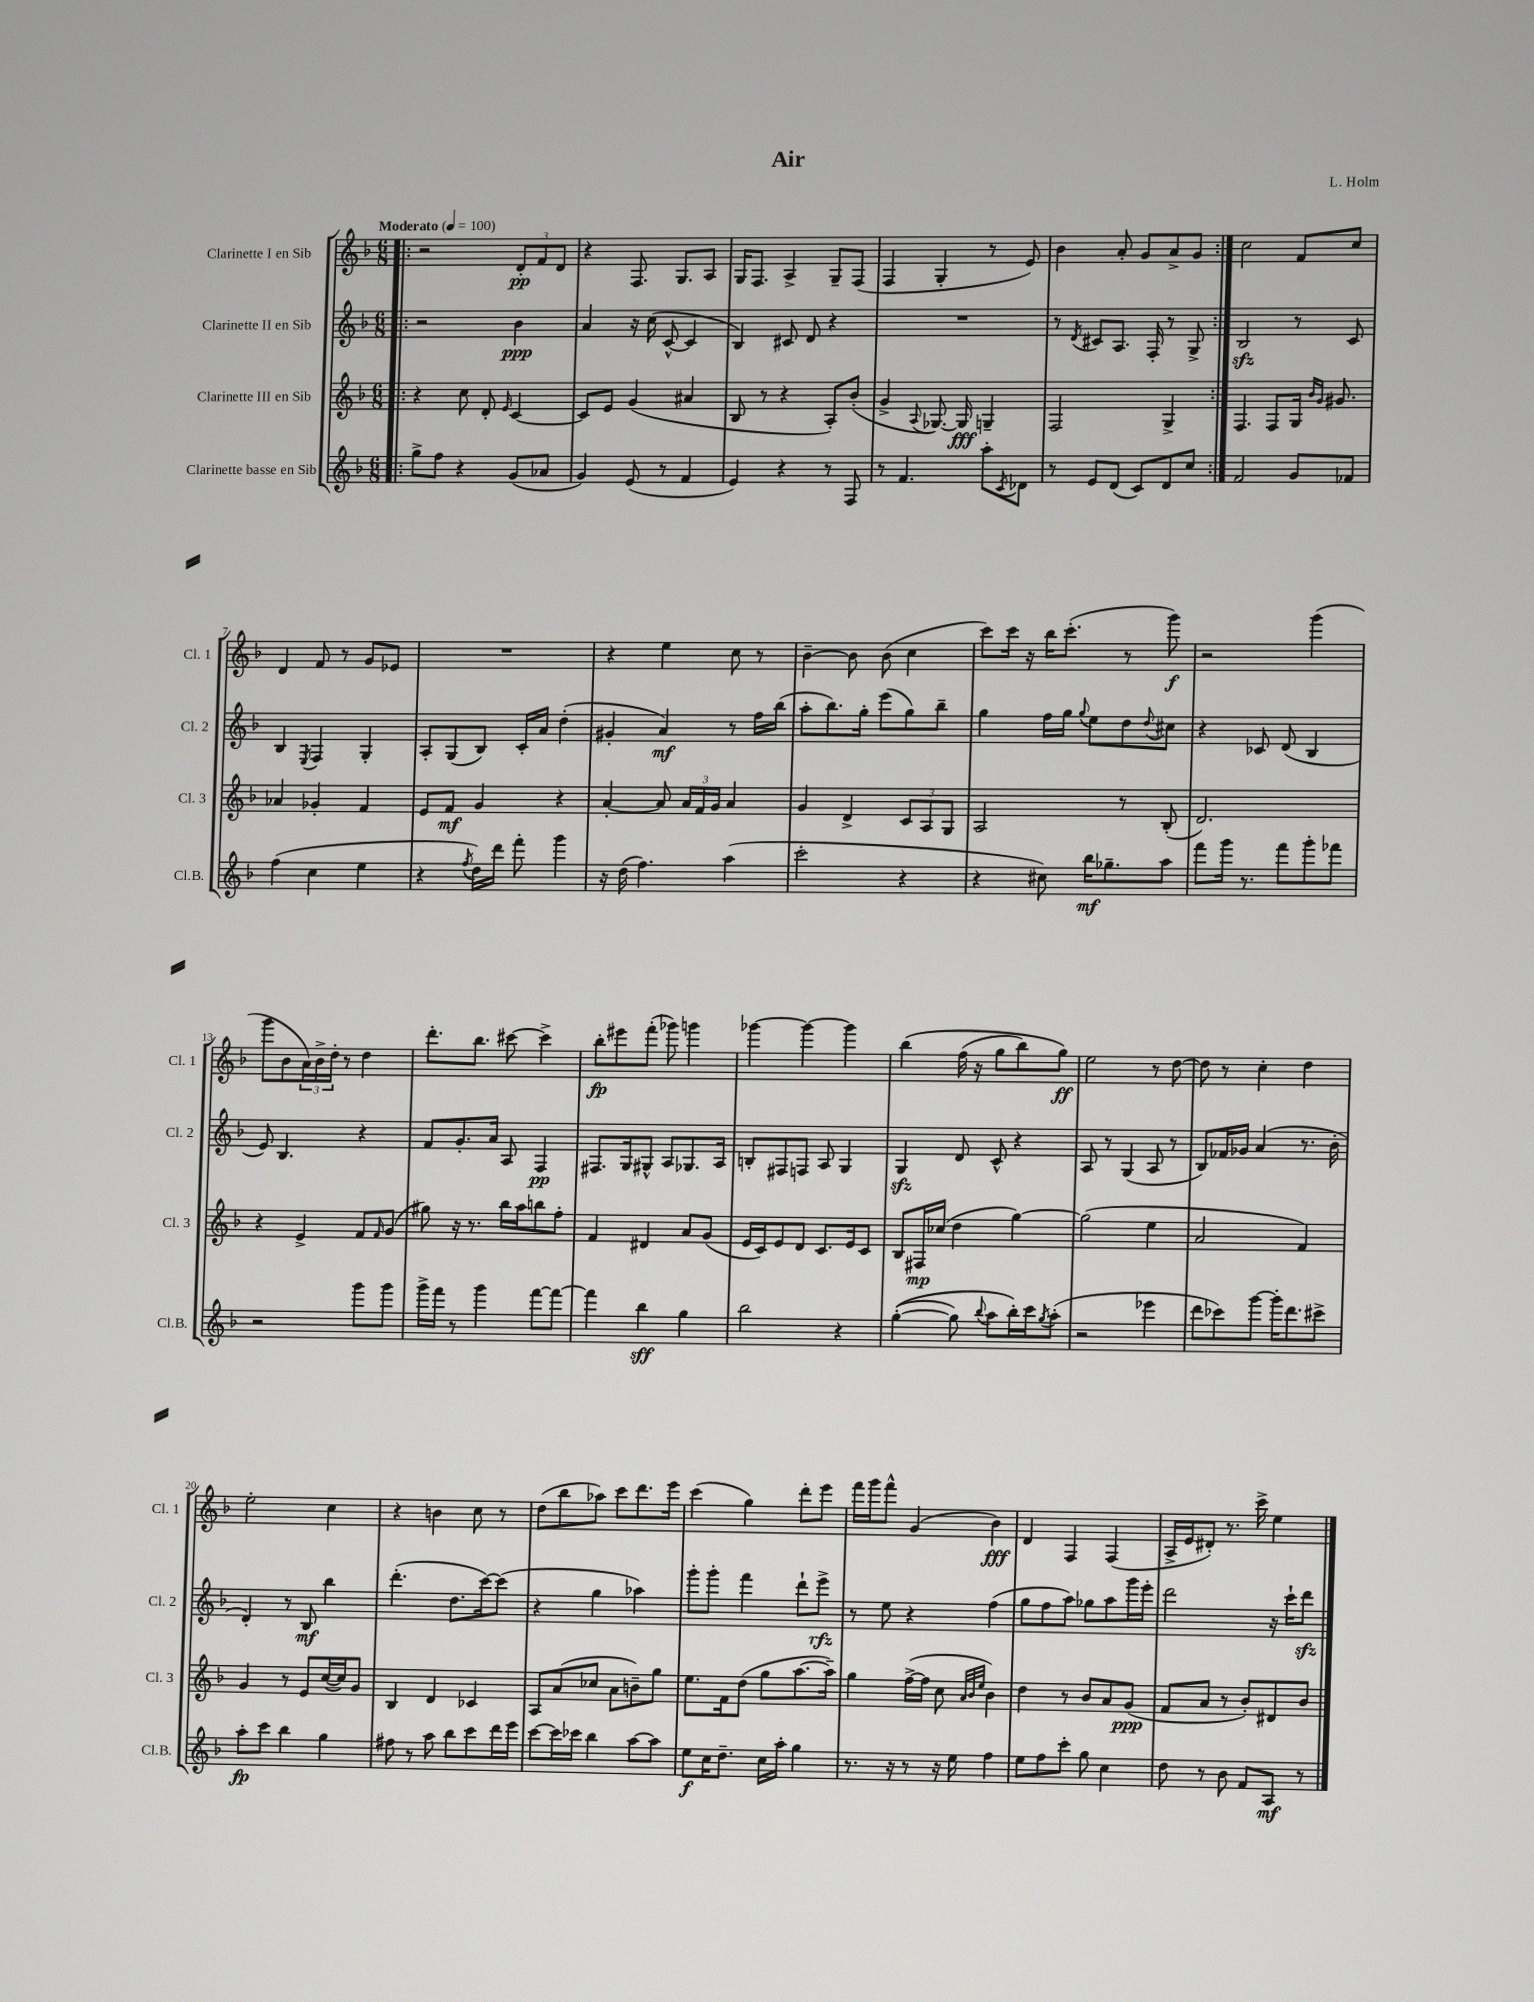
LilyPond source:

\header { title = "Air" composer = "L. Holm" }
<<
\new StaffGroup <<
\new Staff = "s0" \with { instrumentName = "Clarinette I en Sib" shortInstrumentName = "Cl. 1" } {
    \clef treble \key f \major \numericTimeSignature \time 6/8 \tempo "Moderato" 4 = 100
    \repeat volta 2 { \bar ".|:" r2 \tuplet 3/2 { d'8-.\pp f'8 d'8 } |
    r4 f8. g8. a8 |
    g16 f8. a4-> g8-- f8( |
    f4 g4-. r8 e'8) |
    bes'4 a'8-. g'8 a'8-> g'8 | }
    c''2 f'8 c''8 |
    d'4 f'8 r8 g'8 ees'8 |
    R2. |
    r4 e''4 c''8 r8 |
    bes'4~-- bes'8 bes'8( c''4 |
    c'''8) c'''16 r16 bes''16 c'''8.-.( r8 g'''8\f) |
    r2 g'''4( |
    g'''8 bes'8 \tuplet 3/2 { a'16) bes'16-> d''16-. } r8 d''4 |
    d'''8.-. bes''8. cis'''8~ cis'''4-> |
    bes''8-.\fp eis'''8 f'''8-.( ges'''8) g'''4 |
    ges'''4~ ges'''4~ ges'''4 |
    bes''4\( f''16( r16 g''8 bes''8) g''8\ff\) |
    e''2 r8 d''8~ |
    d''8 r8 c''4-. d''4 |
    e''2-. c''4 |
    r4 b'4 c''8 r8 |
    d''8( bes''8 aes''8) c'''8 d'''8. e'''16 |
    c'''4( g''4) d'''8-. e'''8 |
    f'''16 g'''16 f'''8-^ g'4( bes'4\fff) |
    d'4 f4 f4( |
    a16-> e'16 dis'8-.) r8. c'''16-> e''4 \bar "|." |
}
\new Staff = "s1" \with { instrumentName = "Clarinette II en Sib" shortInstrumentName = "Cl. 2" } {
    \clef treble \key f \major \numericTimeSignature \time 6/8
    \repeat volta 2 { \bar ".|:" r2 bes'4\ppp |
    a'4 r16 c''16( c'8~-^ c'4 |
    bes4) cis'8 d'8 r4 |
    R2. |
    r8 \acciaccatura { d'8 } cis'8 a8. f16-. r8 g8-> | }
    bes2\sfz r8 c'8 |
    bes4 \acciaccatura { e8 } f4 g4-. |
    a8-. g8( bes8) c'16-. a'16 d''4-.( |
    gis'4-. a'4\mf) r8 f''16 bes''16( |
    a''8-. bes''8.) g''16-. e'''8( g''8) bes''8-- |
    g''4 f''16 g''16 \appoggiatura { g''8 } e''8 d''8 \appoggiatura { d''8 } cis''8 |
    r4 ces'8 d'8( bes4 |
    e'8) bes4. r4 |
    f'8 g'8.-. a'16 a8 f4\pp |
    fis8. g16 gis8-^ a8 ges8. a16 |
    b8-. fis8 f8 a8 g4 |
    g4\sfz d'8 c'8-^ r4 |
    a8 r8 g4( a8 r8 |
    bes8) fes'16 ges'16 a'4( r8. bes'16-. |
    d'4-.) r8 bes8\mf bes''4 |
    d'''4.-.( d''8. c'''16~) c'''8( |
    r4 g''4 aes''4) |
    g'''8-. g'''8-. f'''4 d'''8-! e'''8->\rfz |
    r8 e''8 r4 f''4( |
    g''8 f''8 a''8) ges''8 a''8 g'''16 e'''16-. |
    d'''2 r16 c'''16-! d'''8\sfz \bar "|." |
}
\new Staff = "s2" \with { instrumentName = "Clarinette III en Sib" shortInstrumentName = "Cl. 3" } {
    \clef treble \key f \major \numericTimeSignature \time 6/8
    \repeat volta 2 { \bar ".|:" r4 c''8 d'8-. \grace { e'16 } c'4~ |
    c'8 e'8 g'4( ais'4 |
    bes8 r8 r4 a8-.) bes'8-.( |
    g'4-> \appoggiatura { a8 } ges8.~) ges16\fff g4-- |
    f2 g4-> | }
    f4. f8 g16 \grace { bes'16 g'16 } gis'8. |
    aes'4 ges'4-. f'4 |
    e'8 f'8\mf g'4 r4 |
    a'4~-. a'8 \tuplet 3/2 { a'16 f'16 g'16 } a'4 |
    g'4 d'4-> \tuplet 3/2 { c'8 a8 g8 } |
    a2 r8 bes8-.( |
    d'2.) |
    r4 e'4-> f'8 \grace { f'16 } g'8( |
    gis''8) r16 r8. bes''16 a''16 b''8 f''8-. |
    f'4 dis'4 a'8 g'8( |
    e'16 c'16) e'8 d'8 c'8. e'16 c'8 |
    bes8 fis16\mp ces''16( d''4 g''4~) |
    g''2( e''4 |
    a'2 f'4) |
    g'4 r8 e'8 c''16~( c''16) g'8 |
    bes4 d'4 ces'4 |
    a8 a'8( ces''8 a'8 b'8--) g''8 |
    e''8. f'16 d''8( g''8 a''8.~ a''16--) |
    g''4 f''16~->( f''16 c''8 \grace { a'32 bes'32 e''32 } bes'4) |
    d''4 r8 bes'8 a'8 g'8\ppp( |
    f'8 a'8 r8 bes'8-.) dis'8 bes'8 \bar "|." |
}
\new Staff = "s3" \with { instrumentName = "Clarinette basse en Sib" shortInstrumentName = "Cl.B." } {
    \clef treble \key f \major \numericTimeSignature \time 6/8
    \repeat volta 2 { \bar ".|:" g''8-> f''8 r4 g'8( aes'8 |
    g'4) e'8( r8 f'4 |
    e'4) r4 r8 f8 |
    r8 f'4. a''8-. \acciaccatura { c'8 } des'8 |
    r8 e'8 d'8( c'8) d'8 c''8 | }
    f'2 g'8 fes'8 |
    f''4( c''4 e''4 |
    r4 \acciaccatura { f''8 } d''16) d'''16 f'''8-. g'''4 |
    r16 d''16( f''4.) a''4( |
    c'''2-. r4 |
    r4 cis''8) bes''16\mf ges''8.-- a''8 |
    f'''8 g'''16 r8. f'''8 g'''8-. fes'''8 |
    r2 g'''8 g'''8 |
    g'''16-> f'''16 r8 g'''4 f'''8~ f'''8~ |
    f'''4 bes''4\sff g''4 |
    bes''2 r4 |
    g''4~-.(\( g''8) \appoggiatura { bes''8 } a''8 bes''16-.\) c'''16 \acciaccatura { g''8 } a''8-.( |
    r2 ees'''4 |
    d'''8 ces'''8) g'''8~ g'''16-. d'''8. cis'''8-> |
    a''8-.\fp c'''8 bes''4 g''4 |
    fis''8 r8 a''8 bes''8 c'''8 d'''16 e'''16 |
    c'''8~ c'''16 ces'''16 bes''4 a''8~ a''8 |
    e''8\f c''16 d''8.-- c''16 a''16-. g''4 |
    r8. r16 r8 r16 e''16 f''4 |
    e''8 f''8 c'''8-. g''8 c''4 |
    d''8 r8 bes'8 f'8 a8\mf r8 \bar "|." |
}
>>
>>
